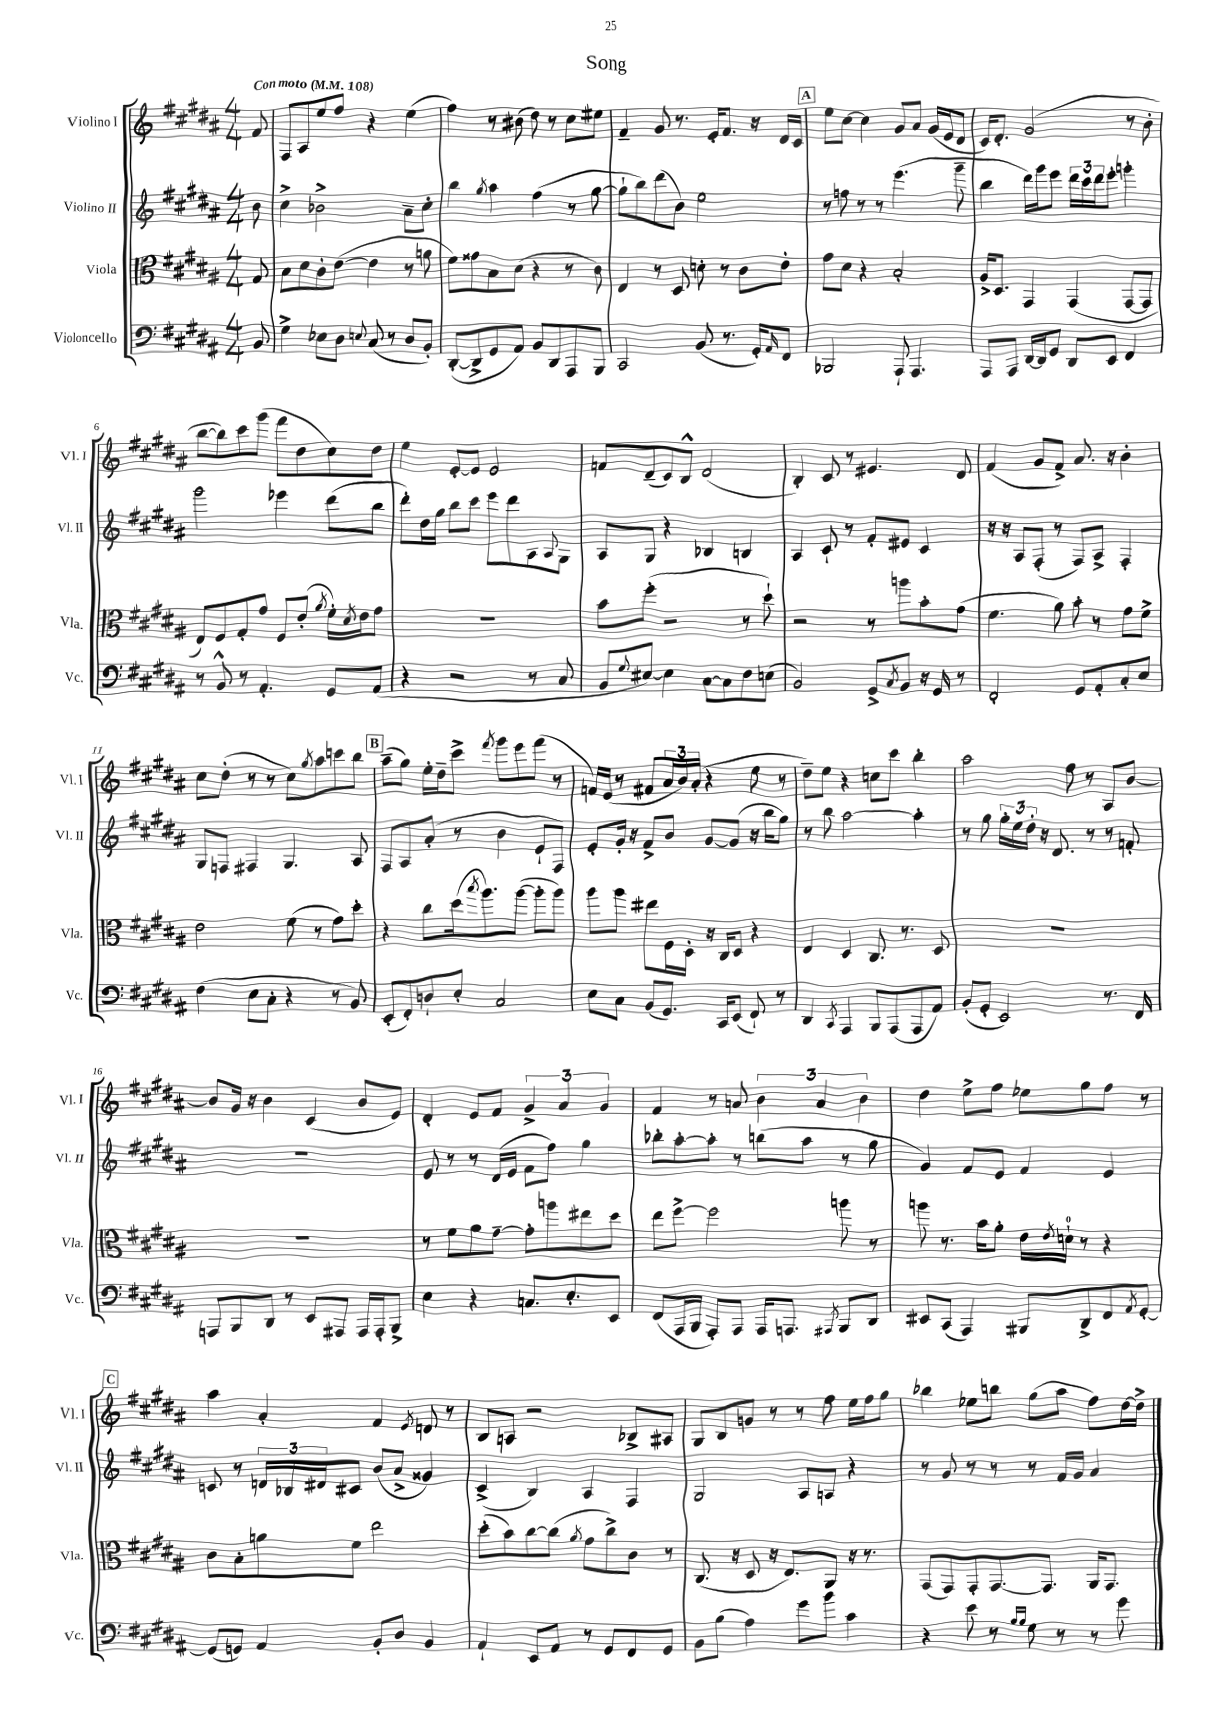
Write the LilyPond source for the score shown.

\header { title = "Song" }
<<
\new StaffGroup <<
\new Staff = "s0" \with { instrumentName = "Violino I" shortInstrumentName = "Vl. I" } {
    \clef treble \key b \major \numericTimeSignature \time 4/4 \partial 8 \tempo "Con moto" 4 = 108
    fis'8 |
    fis8 ais8 e''8 fis''8 r4 e''4( |
    fis''4) r8 bis'8( dis''8) r8 cis''8 eis''8 |
    fis'4-- gis'8 r8. e'16-. fis'8. r16 dis'16 cis'16 |
    \mark \markup { \box "A" } e''8 cis''8~ cis''4 gis'8 ais'8 gis'16( e'16 dis'8 |
    cis'16) dis'8.-. gis'2( r8 b'8-. |
    b''8~ b''8) cis'''8 gis'''8( fis'''8 dis''8 cis''8) dis''8 |
    e''4 e'8~-. e'8 e'2 |
    f'8 dis'8--( cis'8) b8-^ dis'2( |
    b4-.) cis'8 r8 eis'4. dis'8 |
    fis'4( gis'8 fis'8->) ais'8. r16 b'4-. |
    cis''8 dis''8-.( r8 r8 cis''8) \acciaccatura { gis''8 } ais''8 c'''8 b''8 |
    \mark \markup { \box "B" } ais''8--( gis''8) e''16-. dis''16-- cis'''8-> \acciaccatura { fis'''8 } gis'''8 e'''8 fis'''8( r8 |
    f'16) e'16( r8 fis'8 \tuplet 3/2 { ais'16 b'16) ais'16-.( } r4 e''8 r8 |
    dis''8--) e''8 r4 c''8 cis'''8 b''4-. |
    ais''2 fis''8 r8 ais8 b'8~ |
    b'8 gis'16 r16 b'4 cis'4( b'8 e'8) |
    dis'4-. e'8 fis'8 \tuplet 3/2 { gis'4-> ais'4 gis'4 } |
    fis'4 r8 a'8 \tuplet 3/2 { b'4 a'4 b'4 } |
    dis''4 e''8-> fis''8 ees''8 gis''8 fis''8 r8 |
    \mark \markup { \box "C" } ais''4 ais'4-. fis'4 \acciaccatura { e'8 } d'8 r8 |
    b8 a8 r2 bes8-> ais8 |
    gis8 b8 g'8 r8 r8 fis''8 e''16 fis''16 gis''8 |
    bes''4 ees''8 b''8 gis''8( ais''8 fis''8) dis''16~ dis''16-> \bar "|." |
}
\new Staff = "s1" \with { instrumentName = "Violino II" shortInstrumentName = "Vl. II" } {
    \clef treble \key b \major \numericTimeSignature \time 4/4 \partial 8
    b'8 |
    cis''4-> bes'2-> ais'8-- cis''8-. |
    b''4 \acciaccatura { gis''8 } ais''4 fis''4( r8 gis''8~ |
    gis''8-! b''8) dis'''8( b'8) e''2 |
    \mark \markup { \box "A" } r8 f''8 r8 r8 e'''4.( gis'''8-- |
    b''4 dis'''16) gis'''16 e'''8 \tuplet 3/2 { dis'''16 cis'''16 dis'''16 } e'''8-. g'''4-. |
    gis'''2 ees'''4 dis'''8( b''8 |
    dis'''8-.) dis''16 gis''16 b''8 cis'''8 e'''8 dis'''8 ais8 \appoggiatura { ais8 } gis8 |
    ais8 gis8 r4 bes4 b4 |
    ais4 cis'8-! r8 fis'8-. eis'8 cis'4 |
    r16 r16 ais8 fis8-.( r8 fis8) ais8-> fis4-. |
    gis8 f8 fis4 gis4. ais8 |
    \mark \markup { \box "B" } fis8 ais8 ais'8-.( r8 b'4 e'8-! fis8) |
    e'8-. gis'16-. r16 fis'8-> b'8 gis'8~ gis'8( r16 b''16 gis''8) |
    r8 b''8 ais''2~ ais''4-. |
    r8 gis''8 \tuplet 3/2 { gis''16-. e''16 dis''16-. } r16 dis'8. r8 r8 f'8-. |
    R1 |
    e'8 r8 r8 dis'16( e'16 fis'8 fis''8) gis''4 |
    bes''8-. ais''8~-. ais''8-. r8 b''8( ais''8 r8 gis''8 |
    gis'4) fis'8 e'8 fis'4 e'4 |
    \mark \markup { \box "C" } c'8 r8 \tuplet 3/2 { d'16 bes16 dis'16 } cis'8 b'8( ais'8-> gisis'4) |
    cis'4->( b4) ais4 fis4 |
    gis2 ais8 a8 r4 |
    r8 gis'8 r8 r8 r8 fis'16 gis'16 ais'4 \bar "|." |
}
\new Staff = "s2" \with { instrumentName = "Viola" shortInstrumentName = "Vla." } {
    \clef alto \key b \major \numericTimeSignature \time 4/4 \partial 8
    gis8 |
    b8 dis'8 cis'8-. e'8~( e'4 r8 a'8 |
    fis'8) gisis'8 b8 dis'8( r4 r8 cis'8) |
    e4 r8 dis8 d'8-. r8 cis'8 e'8-. |
    \mark \markup { \box "A" } gis'8 dis'8 r4 b2-. |
    ais16-> dis8. gis,4 gis,4( gis,8~ gis,8 |
    e8) fis8 gis8-. gis'8 fis8 e'8-.( \acciaccatura { ais'8 } fis'16-.) \acciaccatura { dis'8 } e'16 gis'8 |
    R1 |
    b'8 fis''8-.( r2 r8 dis''8-!) |
    r2 r8 a''8 b'8-. gis'8( |
    fis'4. ais'8) b'8-. r8 gis'8 fis'8-> |
    e'2 fis'8( r8 gis'8) dis''8-. |
    \mark \markup { \box "B" } r4 cis''8 dis''16( \acciaccatura { b''8 } ais''8.) ais''8~( ais''8-. ais''8) |
    ais''8 ais''8 eis''8 fis16 dis16-. r16 cis16 dis8 r4 |
    e4 dis4 cis8. r8. dis8 |
    R1 |
    R1 |
    r8 fis'8 ais'8 gis'8~-- gis'8-. a''8 eis''8 dis''8 |
    e''8 fis''8~-> fis''2 a''8 r8 |
    a''8 r8. b'16 ais'8-. e'16 \acciaccatura { e'8 } d'16-0-! r8 r4 |
    \mark \markup { \box "C" } cis'8 b8-. a'8 fis'8 e''2 |
    dis''8-.( b'8) cis''8~ cis''8( \acciaccatura { ais'8 } gis'8 cis''8->) cis'8 r8 |
    cis8.( r16 dis8 r16 e8.) ais,8 r16 r8. |
    gis,8( gis,8) gis,8-. gis,8.~ gis,8. ais,16 gis,8. \bar "|." |
}
\new Staff = "s3" \with { instrumentName = "Violoncello" shortInstrumentName = "Vc." } {
    \clef bass \key b \major \numericTimeSignature \time 4/4 \partial 8
    b,8 |
    gis4-> ees8 dis8 \appoggiatura { e8 } cis8( r8 dis8 b,8-.) |
    dis,8~-.( dis,8-> gis,8 ais,8) b,8 dis,8 ais,,8 b,,8 |
    cis,2 b,8( r8. gis,16-.) \grace { ais,16 } fis,8 |
    \mark \markup { \box "A" } bes,,2 ais,,8-! ais,,4. |
    ais,,8 ais,,8 dis,16~ dis,16 gis,8 dis,8 e,8 fis,4 |
    r8 b,8-^ r8 ais,4.-. gis,8 ais,8( |
    r4 r2 r8 cis8 |
    b,8 \appoggiatura { gis8 } eis8~) eis4 cis8~ cis8 fis8 e8( |
    b,2) gis,8-> \acciaccatura { cis8 } b,8 r16 gis,16 r8 |
    fis,2-. gis,8 ais,8-. cis8-. e8 |
    fis4( e8 cis8-. r4 r8 b,8) |
    \mark \markup { \box "B" } e,8-.( fis,8-.) d8-! e8-. cis2 |
    e8 cis8 b,8( gis,8.) cis,16 e,8( fis,8-!) r8 |
    dis,4 \acciaccatura { cis,8 } ais,,4 b,,8 ais,,8( ais,,8 ais,8) |
    b,8-.( gis,8-. e,2) r8. fis,16 |
    a,,8 b,,8 dis,8 r8 e,8 ais,,8 ais,,16 ais,,16-. b,,8-> |
    e4 r4 c8. e8.-. e,8 |
    fis,8( ais,,16 b,,16 ais,,8-.) ais,,8 ais,,16 a,,8. \acciaccatura { ais,,8 } b,,8 dis,8 |
    eis,8 cis,8( ais,,4) bis,,8 dis,8-> fis,8 \acciaccatura { ais,8 } gis,8~-. |
    \mark \markup { \box "C" } gis,8( g,8) ais,4 b,8-. dis8 b,4 |
    ais,4-! e,8 ais,8 r8 gis,8 fis,8 gis,8 |
    b,8 b8( ais4) gis'8 b'8 cis'4 |
    r4 e'8 r8 \grace { b16 b16 } gis8 r8 r8 gis'8 \bar "|." |
}
>>
>>
